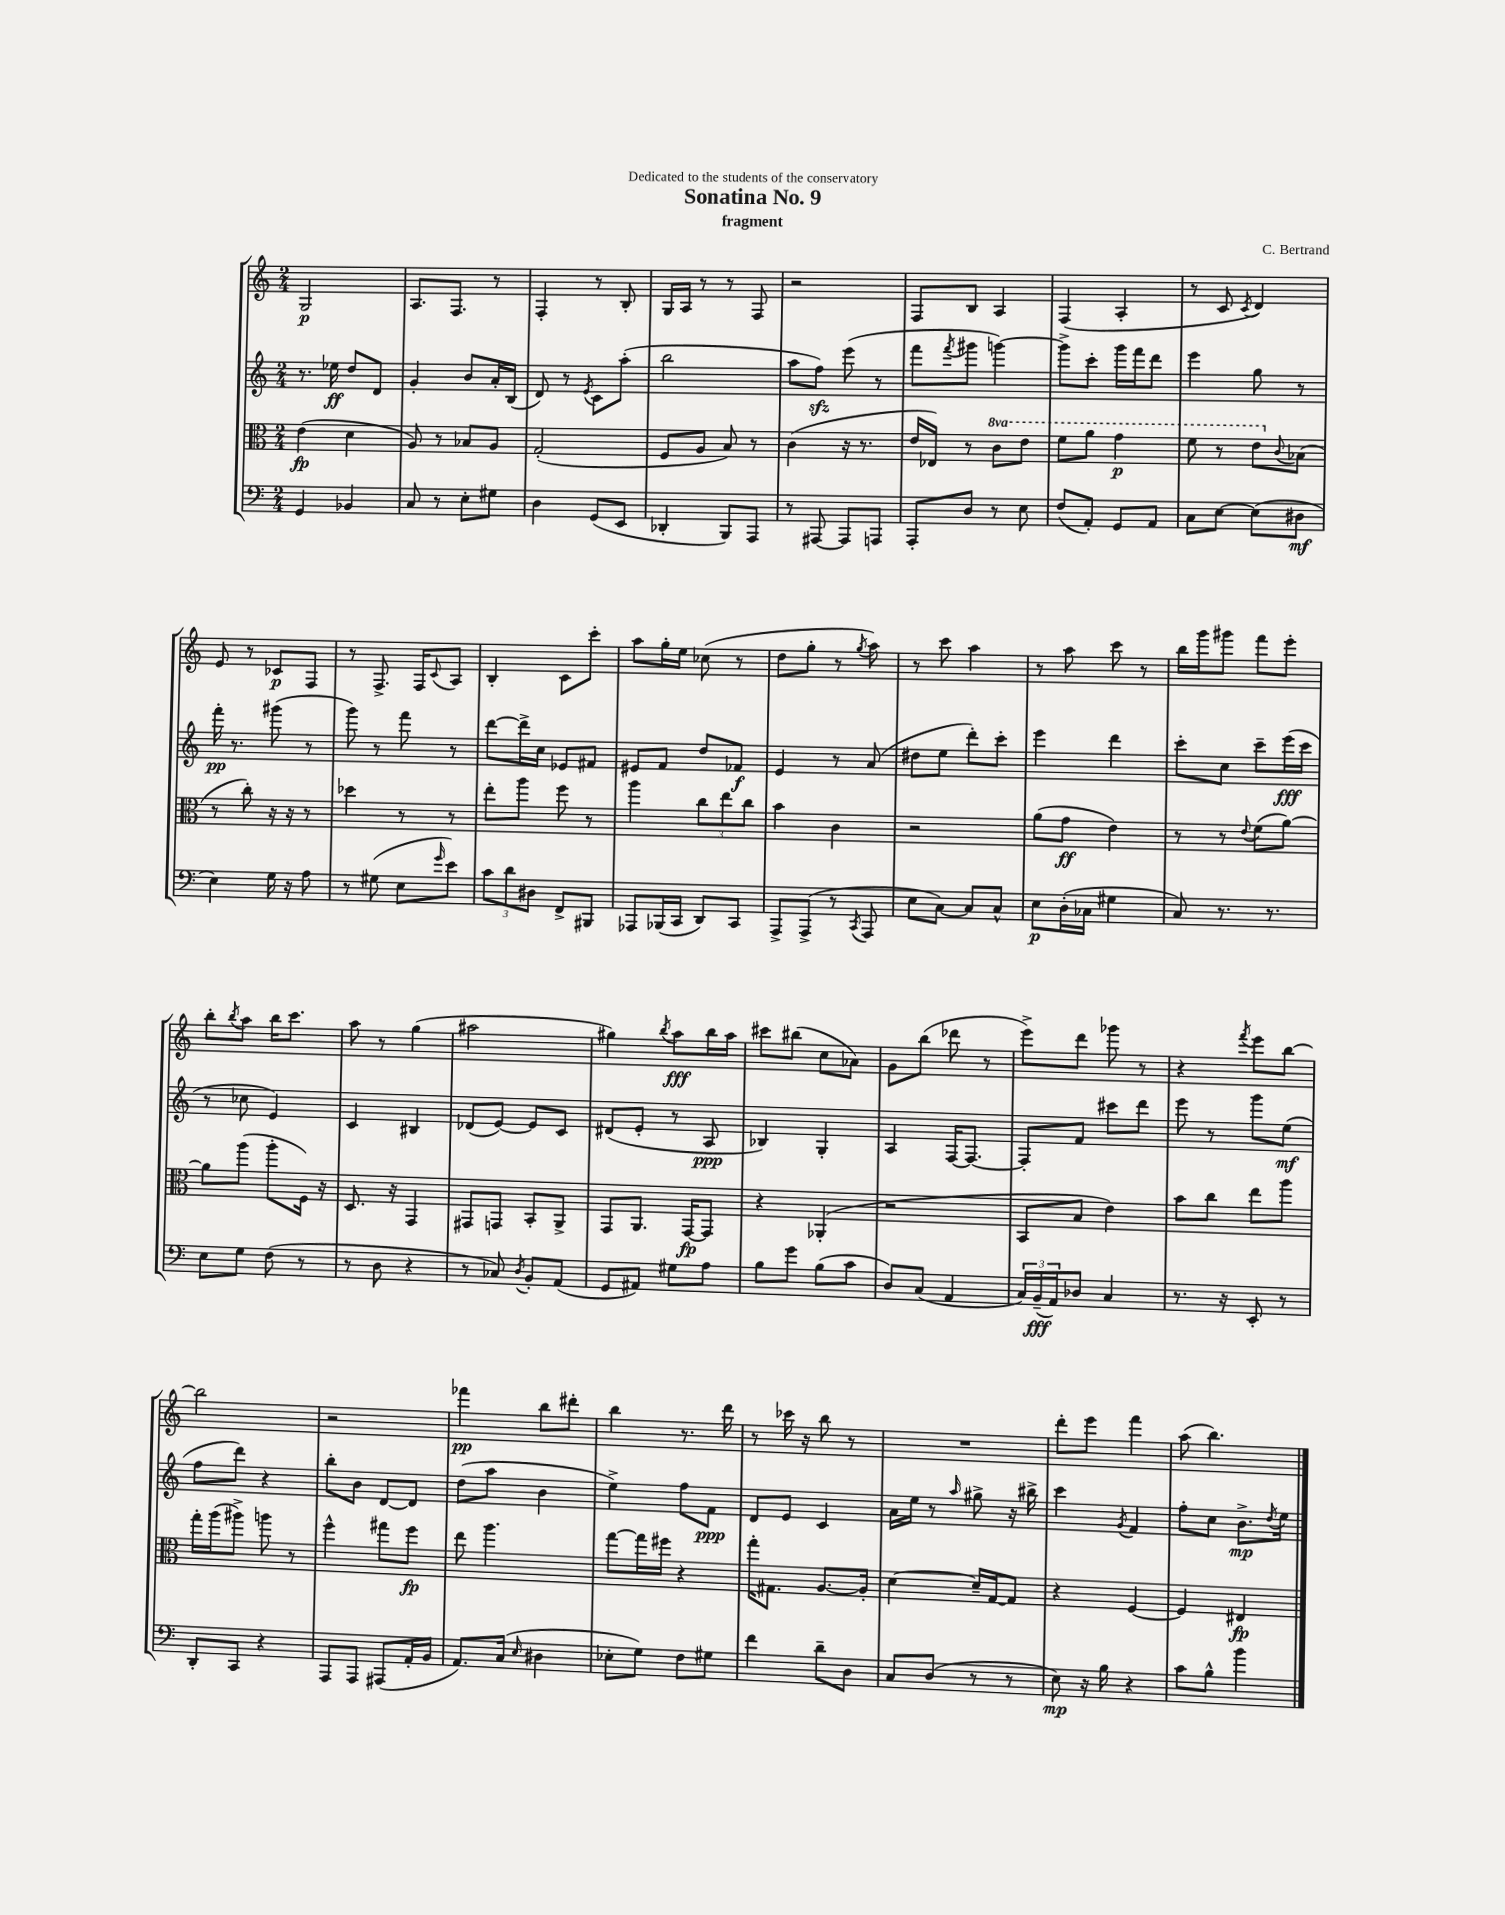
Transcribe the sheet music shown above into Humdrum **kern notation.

**kern	**kern	**kern	**kern
*staff4	*staff3	*staff2	*staff1
*clefF4	*clefC3	*clefG2	*clefG2
*k[]	*k[]	*k[]	*k[]
*M2/4	*M2/4	*M2/4	*M2/4
4GG	(4e	8.r	2G
.	.	16ee-	.
4BB-	4d	8dd	.
.	.	8d	.
=	=	=	=
8C	8A)	4g'	8.A
8r	8r	.	.
.	.	.	8.F
8E'	8B-	8b	.
8G#	8A	16a'	8r
.	.	(16B	.
=	=	=	=
4D	(2G'	8d)	4F'
.	.	8r	.
.	.	8qe	.
(8GG	.	8c	8r
8EE	.	(8aa'	8B'
=	=	=	=
4DD-'	8F	2bb	16G
.	.	.	16A
.	8A	.	8r
8BBB)	8B)	.	8r
8AAA	8r	.	8F
=	=	=	=
8r	(4c	8aa	2r
[8AAA#	.	8ff)	.
8AAA#]	16r	(8eee	.
.	8.r	.	.
8AAA	.	8r	.
=	=	=	=
8AAA'	16e	8fff	8F
.	16E-)	.	.
.	.	8qfff	.
8D	8r	8ggg#	8B
8r	8cc	[4ggg)	4A
8E	8ee	.	.
=	=	=	=
(8F	8ff	8ggg^]	(4F
8AA')	8aa	8ccc'	.
8GG	4gg	16ggg	4A'
.	.	16fff	.
8AA	.	8ddd	.
=	=	=	=
8C	8ff	4eee	8r
[8E	8r	.	8c
.	.	.	8qc
(8E]	8ee	8gg	4d)
.	8qqc	.	.
8D#	(8B-	8r	.
=	=	=	=
4E)	8r	16fff'	8e
.	.	8.r	.
.	8cc')	.	8r
16G	16r	(8ggg#	8c-
16r	16r	.	.
8A	8r	8r	8F
=	=	=	=
8r	4dd-	8ggg)	8r
(8G#	.	8r	8.F^
8E	8r	8fff	.
.	.	.	16F
16qqg	.	.	8qqc
8e)	8r	8r	8A
=	=	=	=
12c	8ee'	[8ddd	4B'
12d	.	.	.
.	8aa	16ddd^]	.
12D#	.	.	.
.	.	16cc	.
8FF^	8ff	8e-	8c
8BBB#	8r	8f#	8ccc'
=	=	=	=
8AAA-	4aa	8e#	8aa
(16BBB-	.	8f	16gg'
16CC	.	.	16ee
8DD)	12cc	8dd	(8cc-
.	12ee	.	.
8CC	.	8f-	8r
.	12cc	.	.
=	=	=	=
8AAA^	4b	4e	8dd
(8AAA^	.	.	8gg'
8r	4c	8r	8r
8qCC	.	.	8qgg
8AAA	.	(8a	8aa)
=	=	=	=
8E	2r	8dd#	8r
[8C)	.	8ee	8ccc
8C]	.	8ddd')	4aa
8C^^	.	8ccc'	.
=	=	=	=
8E	(8a	4eee	8r
(16D'	8g	.	8aa
16C-	.	.	.
4G#	4e)	4ddd	8ccc
.	.	.	8r
=	=	=	=
8C)	8r	8ccc'	16bb
.	.	.	16ggg
8.r	8r	8cc	8ggg#
.	8qqe	.	.
.	(8f	8ccc~	8fff
8.r	.	.	.
.	[8a)	(16eee	8eee'
.	.	16ccc	.
=	=	=	=
8E	8a]	8r	8bb'
.	.	.	8qbb
8G	(8aa	8cc-	8aa
(8F	8aa'	4e)	16bb
.	.	.	8.ccc
8r	16F)	.	.
.	16r	.	.
=	=	=	=
8r	8.D	4c	8aa
8D	.	.	8r
.	16r	.	.
4r	4GG	4B#	(4gg
=	=	=	=
8r	8GG#	(8d-	2aa#
8C-)	8GG	[8e)	.
8qD	.	.	.
8BB'	8BB'	8e]	.
(8AA	8AA^	8c	.
=	=	=	=
8GG	8GG	(8d#	4gg#)
8AA#)	8.AA	8e'	.
.	.	.	8qbb
8G#	.	8r	8aa
.	[16GG	.	.
8A	8GG]	8A	16bb
.	.	.	16aa
=	=	=	=
8B	4r	4B-)	8ccc#
8g	.	.	(8bb#
(8B	(4AA-'	4G'	8cc
8c	.	.	8a-)
=	=	=	=
8D)	2r	4A	8g
(8C	.	.	(8bb
4AA	.	[16F	8ddd-
.	.	8.F_	.
.	.	.	8r
=	=	=	=
24C)	8BB	8F']	8eee^)
(24BB~	.	.	.
24AA)	.	.	.
8D-	8B	8f	8ddd
4C	4e)	8ccc#	8ggg-
.	.	8ddd	8r
=	=	=	=
8.r	8b	8eee	4r
.	8cc	8r	.
16r	.	.	.
.	.	.	8qfff
8EE'	8ee	8ggg	8eee
8r	8aa	(8ee	[8bb
=	=	=	=
8DD'	16gg'	8ff	2bb]
.	(16aa	.	.
8CC	8aa#^)	8ddd)	.
4r	8aa	4r	.
.	8r	.	.
=	=	=	=
8AAA	4ff^^	8bb'	2r
8AAA	.	8b	.
(8AAA#	8gg#	[8d	.
16AA'	8ff	8d]	.
16BB	.	.	.
=	=	=	=
8.AA)	8ee	(8dd	4fff-
.	4.aa	8aa	.
(16C	.	.	.
16qqE	.	.	.
4D#	.	4b	8bb
.	.	.	8ddd#'
=	=	=	=
8E-'	[8gg	4ee^)	4bb
8G)	16gg]	.	.
.	16ff#	.	.
8F	4r	8ff	8.r
8G#	.	8f	.
.	.	.	16ddd
=	=	=	=
4f	16gg'	8d	8r
.	8.G#	.	.
.	.	8e	16ccc-
.	.	.	16r
8d~	[8.A	4c	8bb
8D	.	.	8r
.	16A']	.	.
=	=	=	=
8C	[4d	16a	2r
.	.	16ee	.
(8D	.	8r	.
.	.	16qqaa	.
8r	16d~]	8gg#^	.
.	[16G	.	.
8r	8G]	16r	.
.	.	16bb#^	.
=	=	=	=
8E)	4r	4ccc	8ddd'
16r	.	.	8eee
16B	.	.	.
.	.	8qg	.
4r	[4F	4f	4fff
=	=	=	=
8c	4F]	8ff'	(8aa
8B^^	.	8cc	4.bb)
4b	4E#	8.b^	.
.	.	8qdd	.
.	.	16ee	.
==	==	==	==
*-	*-	*-	*-
